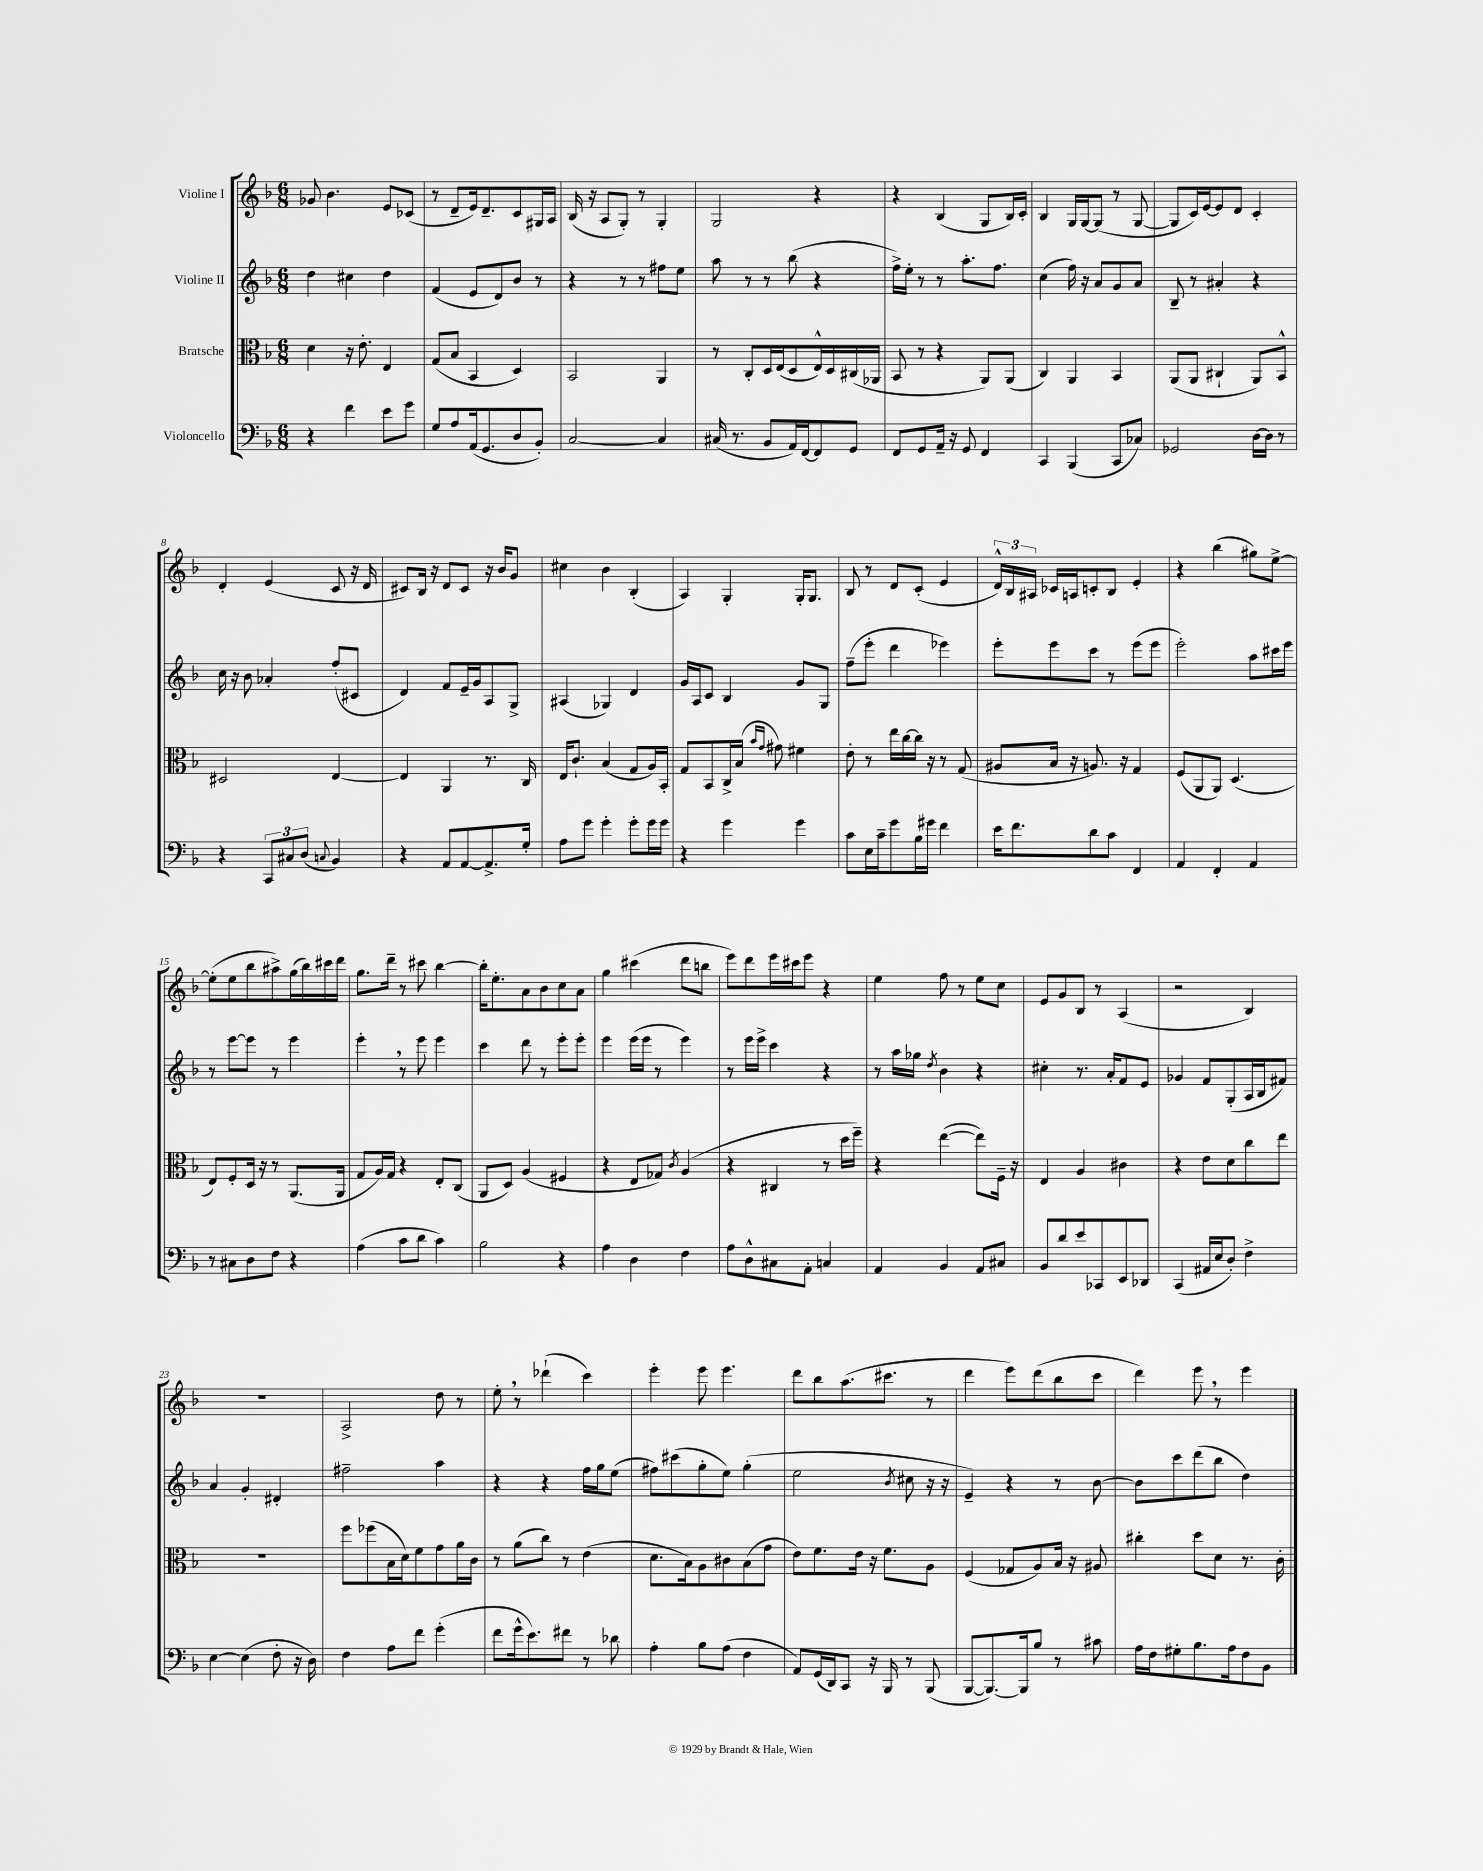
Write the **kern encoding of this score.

**kern	**kern	**kern	**kern
*staff4	*staff3	*staff2	*staff1
*clefF4	*clefC3	*clefG2	*clefG2
*k[b-]	*k[b-]	*k[b-]	*k[b-]
*M6/8	*M6/8	*M6/8	*M6/8
4r	4d\	4dd\	8g-/
.	.	.	4.b-\
4f\	16r	4cc#\	.
.	8.e'\	.	.
8e\L	4E/	4dd\	8e/L
8g\J	.	.	(8c-/J
=	=	=	=
8G/L	(8G/L	(4f/	8r
8A/	8B-/J	.	8d~/L
(16AA/k	4BB-/	8e/L	16e/k)
8.GG/	.	.	8.d~/
.	.	8d/)	.
8D/	4D/)	8b-/J	8c/
8BB-'/J)	.	8r	16G#/L
.	.	.	16A/JJ
=	=	=	=
[2C/	2BB-/	4r	(16B-/
.	.	.	16r
.	.	.	8A/L
.	.	8r	8G'/J)
.	.	8r	8r
4C/]	4AA/	8ff#\L	4G'/
.	.	8ee\J	.
=	=	=	=
(16C#/	8r	8aa\	2G/
8.r	.	.	.
.	8C'/L	8r	.
8BB-/L	16D/L	8r	.
.	(16E/J	.	.
16AA/L)	8D/	(8bb-\	.
[16FF/J	.	.	.
8FF/]	16E^^/L)	4r	4r
.	16D/	.	.
8GG/J	(16C#/	.	.
.	16AA-/JJ	.	.
=	=	=	=
8FF/L	8BB-/	16ff^\LL)	4r
.	.	16ee'\JJ	.
8GG/	8r	8r	.
16AA~/Jk	4r	8r	(4B-/
16r	.	.	.
8GG/	.	8.aa'\L	.
4FF/	8AA/L)	.	8G/L
.	.	8.ff\J	.
.	(8AA/J	.	16B-/L)
.	.	.	16c'/JJ
=	=	=	=
4CC/	4C/)	(4cc\	4B-/
(4BBB-/	4AA/	16ff\)	16G/LL
.	.	16r	[16G/J
.	.	8a/L	(8G/]J
8CC/L	4BB-/	8g/	8r
8C-/J)	.	8a/J	[8G/
=	=	=	=
2GG-/	(8AA/L	8B-~/	8G/]L
.	8AA/J	8r	16c/L)
.	.	.	[16e/J
.	4C#`/	4a#'/	8e/]
.	.	.	8d/J
[16D\LL	8AA/L)	4r	4c'/
16D\]JJ	.	.	.
8r	8BB-^^/J	.	.
=	=	=	=
4r	2D#/	16cc\	4d'/
.	.	16r	.
.	.	8b-\	.
12CC/L	.	4a-'/	(4e/
12C#/	.	.	.
(12D/J	.	.	.
8qqC/	.	.	.
4BB-/)	[4E/	(8ff'/L	8c/
.	.	8c#/J	16r
.	.	.	16d/
=	=	=	=
4r	4E/]	4d/)	8c#/L)
.	.	.	16B-/Jk
.	.	.	16r
8AA/L	4AA/	8f/L	8d/L
[8AA/	.	16e~/L	8c#/J
.	.	16g/J	.
8.AA^/]	8.r	8A/	16r
.	.	.	16b-/LK
.	.	8G^/J	8g/J
16G'/Jk	16C/	.	.
=	=	=	=
8A\L	16E/LK	(4A#/	4cc#\
.	8.c`/J	.	.
8g\J	.	.	.
4g'\	(4B-/	4G-/)	4b-\
8g'\L	8G/L	4d/	(4B-'/
16g\L	16A/L)	.	.
16g\JJ	16BB-'/JJ	.	.
=	=	=	=
4r	8G/L	16g/LL	4A/)
.	.	16A/J	.
.	8BB-/	8c/J	.
4g\	16C^/L	4B-/	4G'/
.	(16B-/JJ	.	.
.	16qqb-/LL	.	.
.	16qqg/JJ	.	.
.	8g#\)	.	.
4g\	4f#\	8g/L	16G'/LK
.	.	.	8.G/J
.	.	8G/J	.
=	=	=	=
8c\L	8e'\	(8ff~\L	8B-/
16E\L	8r	8eee'\J	8r
16c~\J	.	.	.
8g\	16ee\LL	4ddd\	8d/L
.	[16cc\	.	.
16B-\L	16cc\]JJ	.	(8c'/J
16g#\JJ	16r	.	.
4f\	8r	4eee-\)	4e/
.	(8G/	.	.
=	=	=	=
16e\LK	8A#/L	8eee'\L	24d^^/LL)
.	.	.	24B-/
8.f\	.	.	.
.	.	.	24A#/JJ
.	16B-/Jk	8eee\	16c-/LL
.	16r	.	16A/J
8d\	8.A/)	8ccc\J	8c'/
8c\J	.	8r	8B-/J
.	16r	.	.
4FF/	4G/	(8eee\L	4e'/
.	.	8eee\J	.
=	=	=	=
4AA/	(8F/L	2eee'\)	4r
.	8AA/	.	.
4FF'/	8AA/J)	.	(4bb-\
.	(4.D/	.	.
4AA/	.	8aa\L	8gg#\L)
.	.	16ccc#\L	[8ee^\J
.	.	16eee\JJ	.
=	=	=	=
8r	8E/L)	8r	(8ee'\]L
8C#\L	8F'/	[8eee\L	8ee\
8D\	16D/Jk	8eee\]J	8bb-\
.	16r	.	.
8F\J	8r	8r	8aa#^\)
4r	(8.AA/L	4eee\	(16gg\L
.	.	.	16bb-\)
.	.	.	16ccc#\
.	16AA/Jk	.	16ddd\JJ
=	=	=	=
(4A\	8G/L	4eee'\	8.gg\L
.	16A/L)	.	.
.	16G/JJ	.	16ddd~\Jk
8c\L	4r	8r	8r
8d\J	.	8eee\	8ccc#\
4c\)	8E'/L	4eee\	[4bb-\
.	(8C/J	.	.
=	=	=	=
2B-\	8AA/L	4ccc\	16bb-'\]LK
.	.	.	8.ee'\
.	8D/J)	.	.
.	(4A/	8ddd\	8a\
.	.	8r	8b-\
4r	4F#/	8eee'\L	8cc\
.	.	8eee'\J	8a\J
=	=	=	=
4A\	4r	4eee\	4gg\
4D\	8E/L	(16eee\LL	(4ccc#\
.	.	16eee\JJ	.
.	8G-/J)	8r	.
.	8qc/	.	.
4F\	(4A/	4eee\)	8ddd\L
.	.	.	8bb\J
=	=	=	=
8A\L	4r	8r	8eee\L)
8D^^\	.	16eee\LL	8ddd\
.	.	16eee^\JJ	.
8C#\	4C#/	4ccc\	16eee\L
.	.	.	16ccc#\J
8AA'\J	.	.	8eee\J
4C/	8r	4r	4r
.	16dd\LL	.	.
.	16ff~\JJ)	.	.
=	=	=	=
4AA/	4r	8r	4ee\
.	.	16aa\LL	.
.	.	16gg-\JJ	.
.	.	8qdd/	.
4BB-/	([4ee\	4b-\	8ff\
.	.	.	8r
8AA/L	8ee\]L)	4r	8ee\L
8C#/J	16F~\Jk	.	8cc\J
.	16r	.	.
=	=	=	=
8BB-/L	4E/	4cc#'\	8e/L
8d/	.	.	8g/
8e/	4A/	8.r	8B-/J
8CC-/	.	.	8r
.	.	16a'/LK	.
8EE/	4c#\	8f/	(4A/
8DD-/J	.	8e/J	.
=	=	=	=
(4CC/	4r	4g-/	2r
16AA#/LL	8e\L	8f/L	.
16E/J	.	.	.
8D'/J)	8d\	(8G'/	.
4F^\	8cc\	16A/L	4B-/)
.	.	16B-/J	.
.	8ee\J	8f#/J)	.
=	=	=	=
[4E\	2.r	4a/	2.r
(4E\]	.	4g'/	.
8F'\	.	4d#'/	.
16r	.	.	.
16D\)	.	.	.
=	=	=	=
4F\	8ff\L	2ff#~\	2A^/
.	(8ff-\	.	.
8A\L	16B-\L	.	.
.	16d\J)	.	.
8f\J	8f\	.	.
(4g'\	8g\	4aa\	8dd\
.	16a\L	.	8r
.	16c\JJ	.	.
=	=	=	=
8f\L	8r	4r	8ee'\
16g^^\k	(8a\L	.	8r
8.e\)	.	.	.
.	8cc\J)	4r	(4ddd-`\
8f#\J	8r	.	.
8r	(4e\	16ff\LL	4ccc\)
.	.	16gg\J	.
8d-\	.	(8ee\J	.
=	=	=	=
4A'\	8.d\L	8ff#\L)	4eee'\
.	.	(8ccc#\	.
.	16B-\k)	.	.
8B-\L	8A\	8gg'\	8eee\
(8A\J	8c#\	8ee\J)	4.eee\
4F\	(8B-\	(4gg'\	.
.	8g\J	.	.
=	=	=	=
8AA/L)	8e\L)	2ee\	8ddd\L
(16GG/L	8.f\	.	8bb-\
16DD/J)	.	.	.
8CC/J	.	.	(8.aa\
.	16e\Jk	.	.
16r	16r	.	.
16BBB-/	8.f\L	.	8.ccc#\J
.	.	8qb-/	.
8r	.	8cc#\	.
(8BBB-/	8A\J	16r	8r
.	.	16r	.
=	=	=	=
[8BBB-/L	(4F/	4e~/)	4ddd\
8.BBB-/_)	.	.	.
.	8G-/L	4r	8eee\L)
16BBB-/]k	.	.	.
8B-/J	8A/)	.	(8ddd\
8r	16B-/Jk	8r	8bb-\
.	16r	.	.
8c#\	8A#/	[8b-\	8ccc\J
=	=	=	=
16A\LL	4cc#'\	8b-\]L	4ddd\)
16F\J	.	.	.
8G#'\	.	8ccc\	.
8.B-\	8dd\L	(8ddd\	8eee\
.	8d\J	8bb-\J	8r
16A\k	.	.	.
8F\	8.r	4dd\)	4eee\
8BB-\J	.	.	.
.	16c'\	.	.
==	==	==	==
*-	*-	*-	*-
